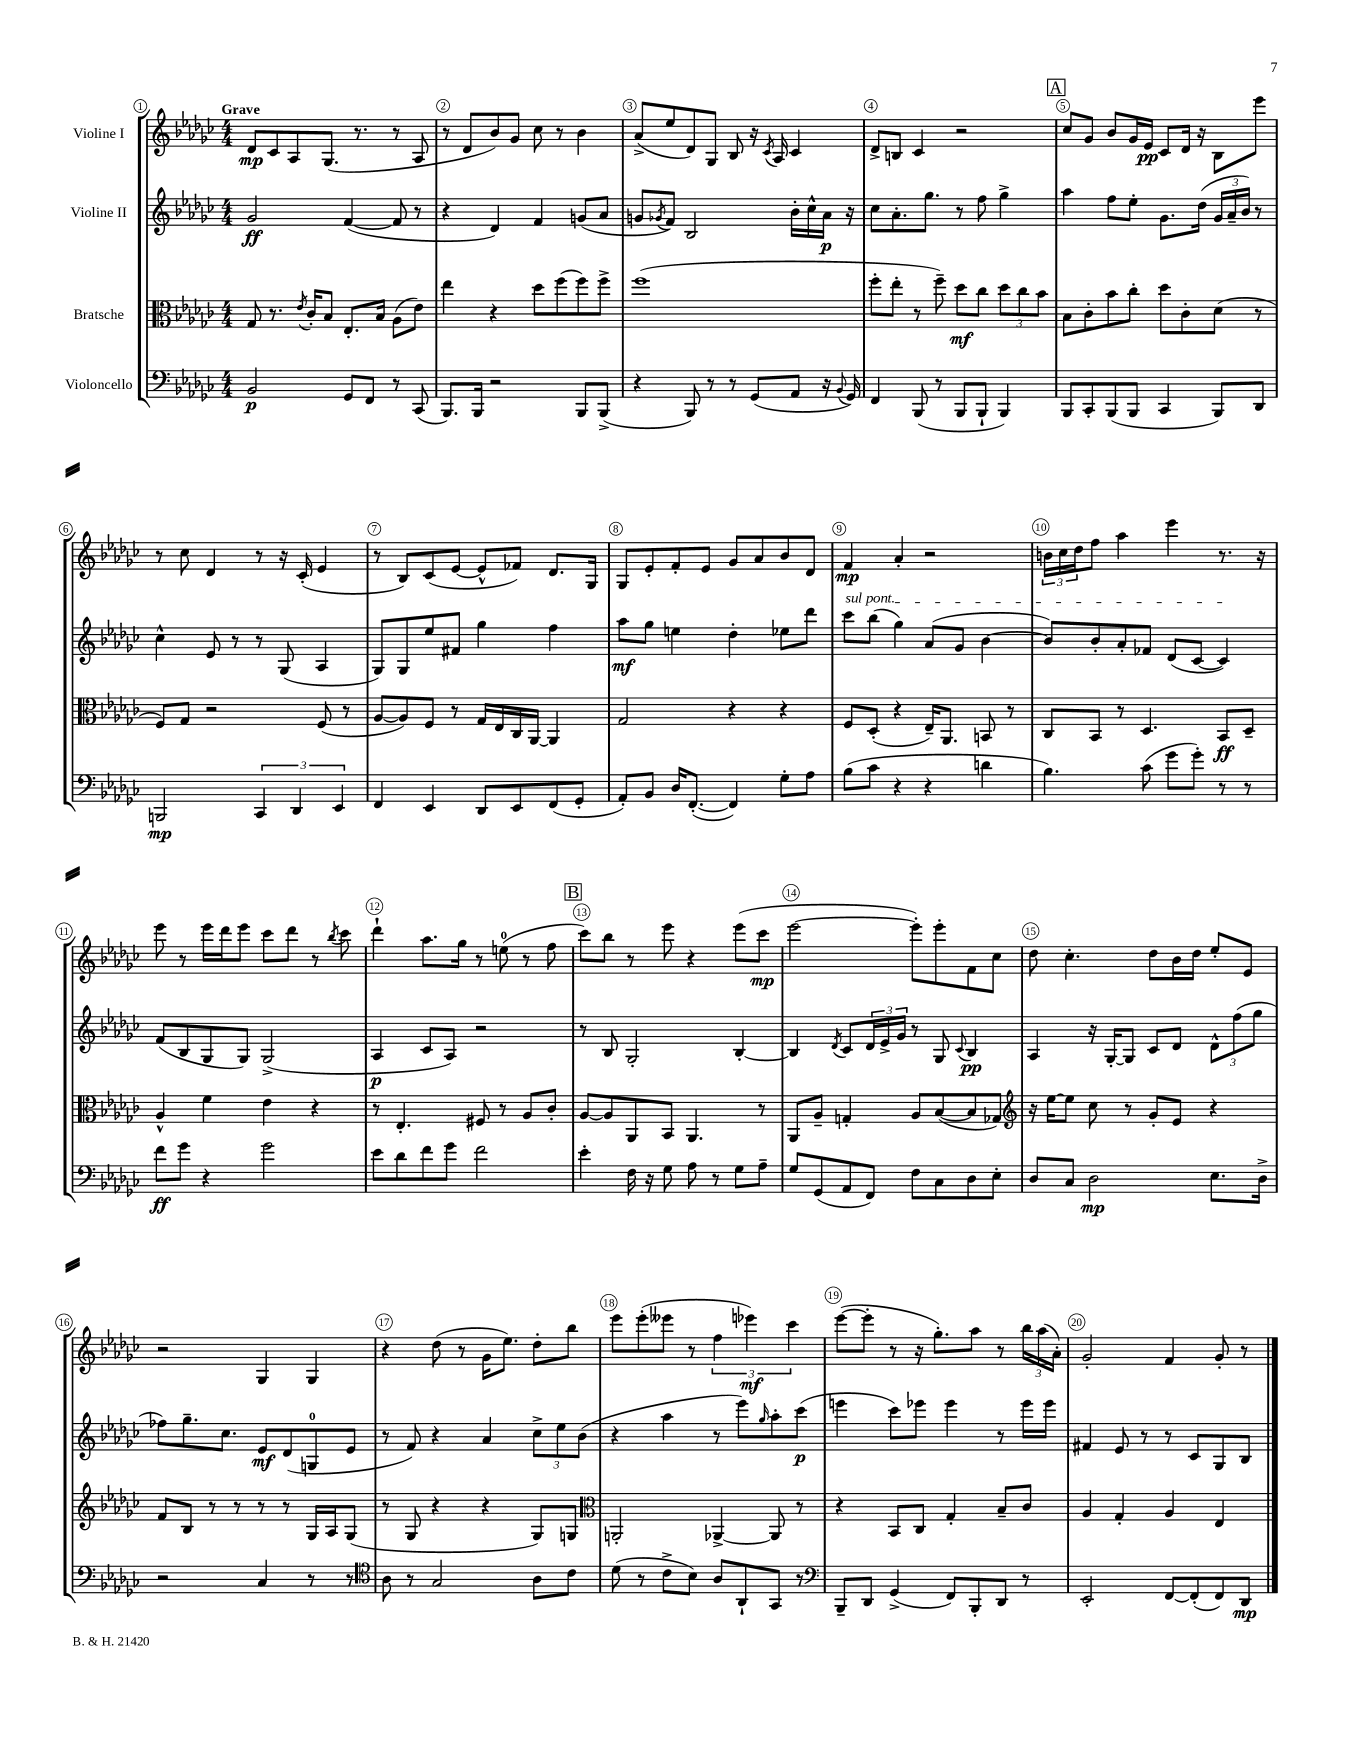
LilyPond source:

<<
\new StaffGroup <<
\new Staff = "s0" \with { instrumentName = "Violine I" } {
    \clef treble \key ges \major \numericTimeSignature \time 4/4 \tempo "Grave"
    des'8\mp ces'8 aes8 ges8.( r8. r8 aes8 |
    r8 des'8 bes'8) ges'8 ces''8 r8 bes'4 |
    aes'8->( ees''8 des'8) ges8 bes8 r16 \acciaccatura { ces'8 } aes16 ces'4 |
    des'8-> b8 ces'4 r2 |
    \mark \markup { \box "A" } ces''8 ges'8 bes'8 ges'16 ees'16\pp ces'8 des'16 r16 bes8 ees'''8 |
    r8 ces''8 des'4 r8 r16 ces'16-.( ees'4 |
    r8 bes8) ces'8( ees'8~ ees'8-^ fes'8) des'8. ges16 |
    ges8 ees'8-. f'8-. ees'8 ges'8 aes'8 bes'8 des'8 |
    f'4\mp aes'4-. r2 |
    \tuplet 3/2 { b'16 ces''16 des''16 } f''8 aes''4 ees'''4 r8. r16 |
    ees'''8 r8 ees'''16 des'''16 ees'''8 ces'''8 des'''8 r8 \acciaccatura { bes''8 } ces'''8 |
    des'''4-! aes''8. ges''16 r8 e''8-0( r8 f''8 |
    \mark \markup { \box "B" } ces'''8) bes''8 r8 ees'''8 r4 ees'''8( ces'''8\mp |
    ees'''2~ ees'''8-.) ees'''8-. f'8 ces''8 |
    des''8 ces''4.-. des''8 bes'16 des''16 ees''8-. ees'8 |
    r2 ges4 ges4 |
    r4 des''8( r8 ges'16 ees''8.) des''8-. bes''8 |
    ees'''8 ees'''8-.( eeses'''8 r8 \tuplet 3/2 { f''4 ees'''4\mf) ces'''4 } |
    ees'''8~( ees'''8-. r8 r16 ges''8.-.) aes''8 r8 \tuplet 3/2 { bes''16 aes''16( aes'16-.) } |
    ges'2-. f'4 ges'8-. r8 \bar "|." |
}
\new Staff = "s1" \with { instrumentName = "Violine II" } {
    \clef treble \key ges \major \numericTimeSignature \time 4/4
    ges'2\ff f'4~( f'8 r8 |
    r4 des'4) f'4 g'8( aes'8 |
    g'8 \acciaccatura { ges'8 } f'8) bes2 bes'16-. ces''16-^ aes'16\p r16 |
    ces''8 aes'8.-. ges''8. r8 f''8 ges''4-> |
    \mark \markup { \box "A" } aes''4 f''8 ees''8-. ges'8. des''16( \tuplet 3/2 { ges'16 aes'16-- bes'16) } r8 |
    ces''4-^ ees'8 r8 r8 ges8( aes4 |
    ges8) ges8 ees''8 fis'8 ges''4 f''4 |
    aes''8\mf ges''8 e''4 des''4-. ees''8 des'''8 |
    \once \override TextSpanner.bound-details.left.text = \markup { \italic "sul pont." } ces'''8\startTextSpan bes''8( ges''4) aes'8( ges'8 bes'4~ |
    bes'8) bes'8-. aes'8-. fes'8 des'8( ces'8~ ces'4\stopTextSpan) |
    f'8( bes8 ges8 ges8) ges2->( |
    aes4\p ces'8 aes8) r2 |
    \mark \markup { \box "B" } r8 bes8 ges2-. bes4~-. |
    bes4 \acciaccatura { des'8 } ces'8 \tuplet 3/2 { des'16 ees'16-> ges'16 } r8 ges8 \appoggiatura { ces'8 } bes4\pp |
    aes4 r16 ges16~-. ges8 ces'8 des'8 \tuplet 3/2 { des'8-^ f''8( ges''8 } |
    fes''8) ges''8.-- ces''8. ees'8\mf des'8( g8-0 ees'8 |
    r8 f'8) r4 aes'4 \tuplet 3/2 { ces''8-> ees''8 bes'8( } |
    r4 aes''4 r8 ees'''8) \grace { ges''16 } aes''8-. ces'''8\p( |
    e'''4 ces'''8) ees'''8 ees'''4 r8 ees'''16 ees'''16 |
    fis'4 ees'8 r8 r8 ces'8 ges8 bes8 \bar "|." |
}
\new Staff = "s2" \with { instrumentName = "Bratsche" } {
    \clef alto \key ges \major \numericTimeSignature \time 4/4
    ges8 r8. \acciaccatura { ees'8 } ces'16-. bes8 ees8.-. bes16 aes8( ees'8) |
    ees''4 r4 des''8 f''8( f''8) f''8-> |
    f''1( |
    f''8-. ees''8-. r8 f''8--) des''8\mf ces''8 \tuplet 3/2 { des''8 ces''8 bes'8 } |
    \mark \markup { \box "A" } bes8 ces'8-. bes'8 ces''8-. des''8 ces'8-. des'8( r8 |
    f8) ges8 r2 f8( r8 |
    aes8~ aes8) f8 r8 ges16 ees16 ces16 aes,16~ aes,4 |
    ges2 r4 r4 |
    f8 des8-.( r4 ees16--) aes,8. b,8 r8 |
    ces8 bes,8 r8 des4. bes,8\ff des8-- |
    aes4-^ f'4 ees'4 r4 |
    r8 ees4.-. fis8 r8 aes8 ces'8-. |
    \mark \markup { \box "B" } aes8~ aes8 aes,8 bes,8 aes,4. r8 |
    aes,8 aes8-- g4-. aes8 bes8~( bes8 ges8) |
    \clef treble r16 ees''16~ ees''8 ces''8 r8 ges'8-. ees'8 r4 |
    f'8 bes8 r8 r8 r8 r8 ges16 aes16 ges8( |
    r8 ges8 r4 r4 ges8) g8 |
    \clef alto a,2-. aes,4~-> aes,8 r8 |
    r4 bes,8 ces8 ges4-. bes8-- ces'8 |
    aes4 ges4-. aes4 ees4 \bar "|." |
}
\new Staff = "s3" \with { instrumentName = "Violoncello" } {
    \clef bass \key ges \major \numericTimeSignature \time 4/4
    bes,2\p ges,8 f,8 r8 ces,8( |
    bes,,8.) bes,,16 r2 bes,,8 bes,,8->( |
    r4 bes,,8) r8 r8 ges,8( aes,8 r16 \appoggiatura { bes,8 } ges,16) |
    f,4 bes,,8( r8 bes,,8 bes,,8-! bes,,4) |
    \mark \markup { \box "A" } bes,,8 ces,8-. bes,,8( bes,,8 ces,4 bes,,8) des,8 |
    b,,2\mp \tuplet 3/2 { ces,4 des,4 ees,4 } |
    f,4 ees,4 des,8 ees,8 f,8( ges,8-. |
    aes,8-.) bes,8 des16 f,8.~-.( f,4) ges8-. aes8 |
    bes8( ces'8 r4 r4 d'4 |
    bes4.) ces'8( ges'8 ges'8-.) r8 r8 |
    f'8\ff ges'8 r4 ges'2 |
    ees'8 des'8 f'8 ges'8 f'2 |
    \mark \markup { \box "B" } ees'4-. f16 r16 ges8 aes8 r8 ges8 aes8-- |
    ges8 ges,8( aes,8 f,8) f8 ces8 des8 ees8-. |
    des8 ces8 des2\mp ees8. des16-> |
    r2 ces4 r8 r8 |
    \clef tenor aes8 r8 ges2 aes8 ces'8 |
    des'8( r8 ces'8-> bes8) aes8 aes,8-! ges,8 r8 |
    \clef bass bes,,8-- des,8 ges,4->( f,8) bes,,8-. des,8 r8 |
    ees,2-. f,8~ f,8-.( f,8) des,8\mp \bar "|." |
}
>>
>>
\layout { \context { \Score \override BarNumber.break-visibility = ##(#f #t #t) barNumberVisibility = #all-bar-numbers-visible \override BarNumber.stencil = #(make-stencil-circler 0.1 0.3 ly:text-interface::print) } }
